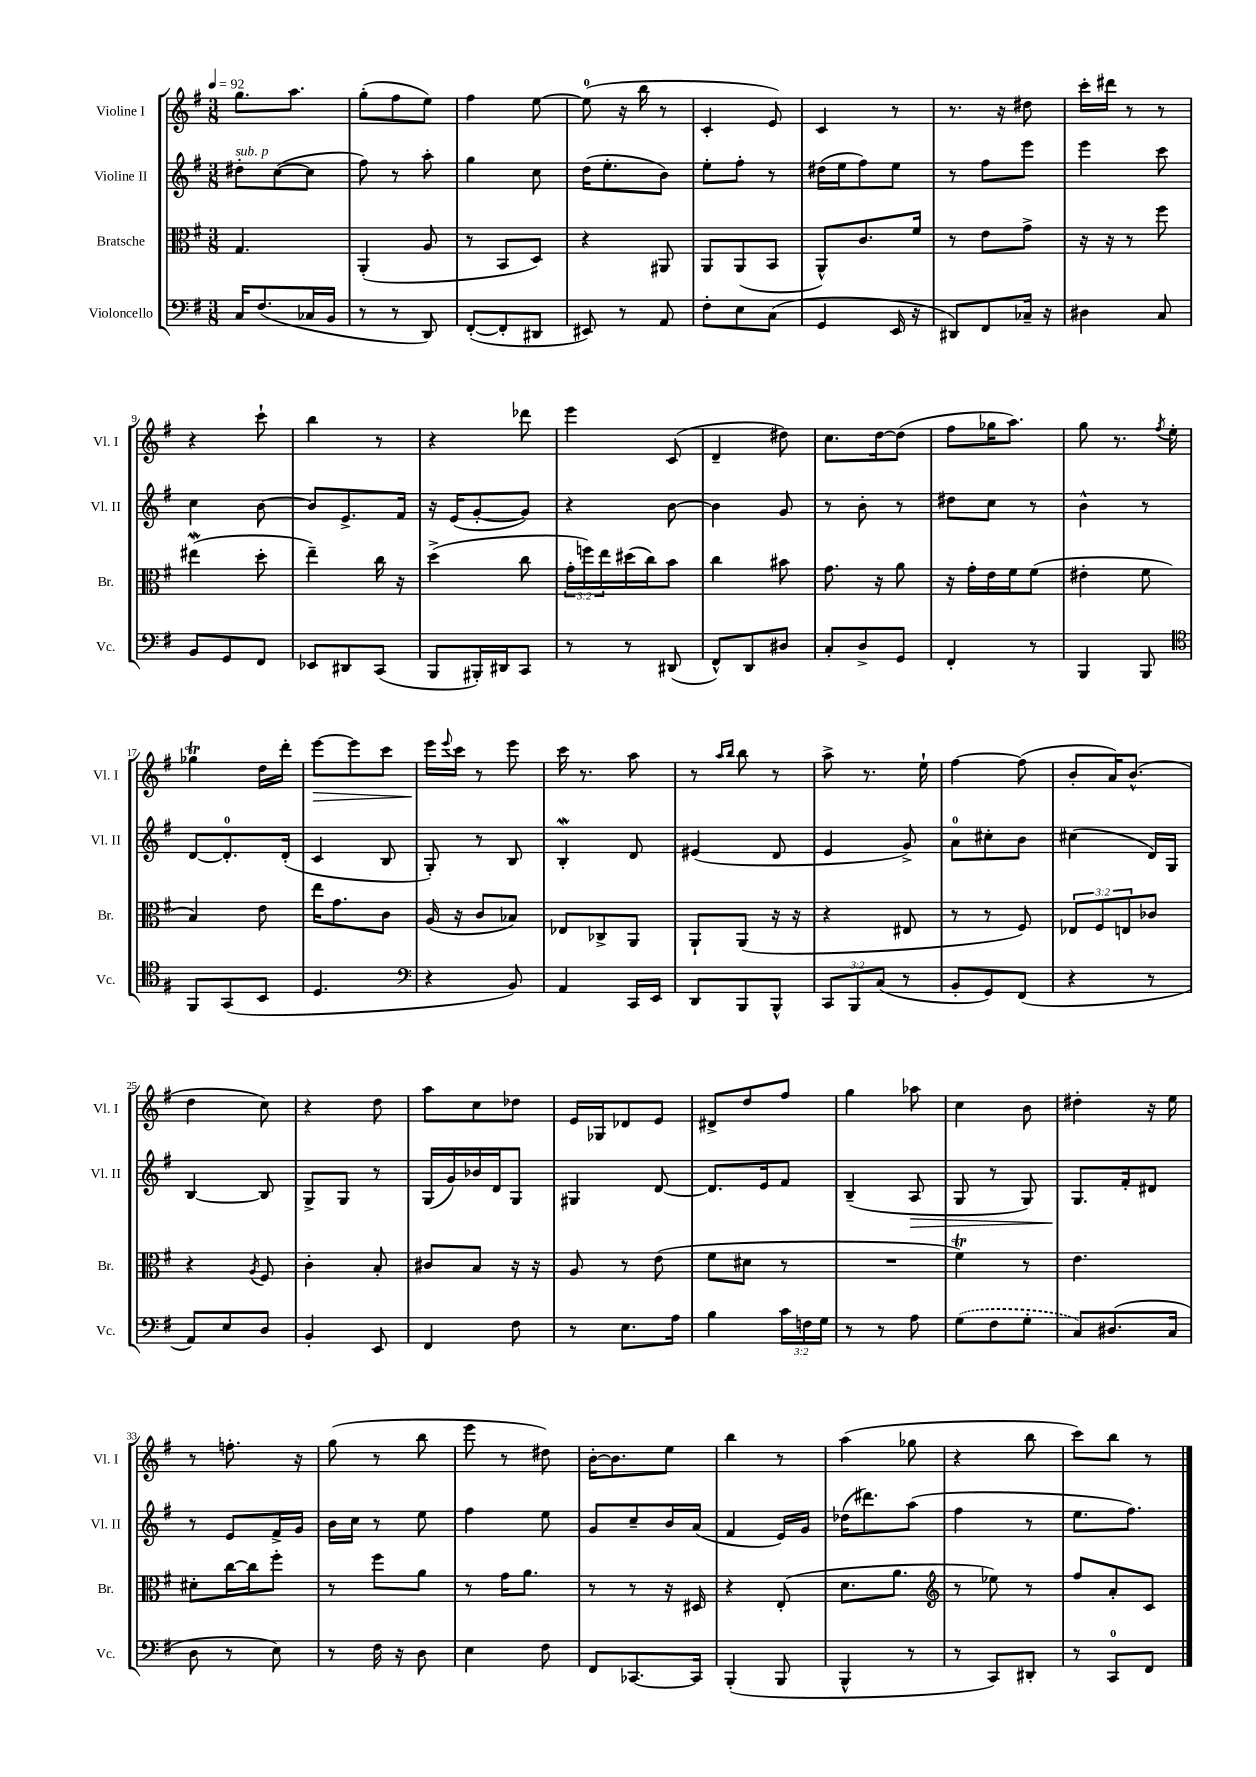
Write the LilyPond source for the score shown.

<<
\new StaffGroup <<
\new Staff = "s0" \with { instrumentName = "Violine I" shortInstrumentName = "Vl. I" } {
    \clef treble \key g \major \numericTimeSignature \time 3/8 \tempo 4 = 92
    g''8. a''8. |
    g''8-.( fis''8 e''8) |
    fis''4 e''8~ |
    e''8-0( r16 b''16 r8 |
    c'4-. e'8) |
    c'4 r8 |
    r8. r16 dis''8 |
    c'''16-. dis'''16 r8 r8 |
    r4 c'''8-! |
    b''4 r8 |
    r4 des'''8 |
    e'''4 c'8( |
    d'4-- dis''8) |
    c''8. d''16~ d''8( |
    fis''8 ges''16 a''8.) |
    g''8 r8. \acciaccatura { fis''8 } e''16-. |
    ges''4\trill d''16 d'''16-. |
    e'''8~\> e'''8 c'''8 |
    e'''16\! \appoggiatura { e'''8 } c'''16 r8 e'''8 |
    c'''16 r8. a''8 |
    r8 \grace { a''16 b''16 } b''8 r8 |
    a''8-> r8. e''16-! |
    fis''4~ fis''8( |
    b'8-. a'16) b'8.-^( |
    d''4 c''8) |
    r4 d''8 |
    a''8 c''8 des''8 |
    e'16 ges16 des'8 e'8 |
    dis'8-> d''8 fis''8 |
    g''4 aes''8 |
    c''4 b'8 |
    dis''4-. r16 e''16 |
    r8 f''8.-. r16 |
    g''8( r8 b''8 |
    e'''8 r8 dis''8) |
    b'16~-. b'8. e''8 |
    b''4 r8 |
    a''4( ges''8 |
    r4 b''8 |
    c'''8) b''8 r8 \bar "|." |
}
\new Staff = "s1" \with { instrumentName = "Violine II" shortInstrumentName = "Vl. II" } {
    \clef treble \key g \major \numericTimeSignature \time 3/8
    dis''8-.^\markup { \italic "sub. p" } c''8~( c''8 |
    fis''8) r8 a''8-. |
    g''4 c''8 |
    d''16( e''8.-. b'8) |
    e''8-. fis''8-. r8 |
    dis''16( e''16 fis''8) e''8 |
    r8 fis''8 e'''8 |
    e'''4 c'''8 |
    c''4 b'8~ |
    b'8 e'8.-> fis'16 |
    r16 e'16( g'8~-. g'8) |
    r4 b'8~ |
    b'4 g'8 |
    r8 b'8-. r8 |
    dis''8 c''8 r8 |
    b'4-^ r8 |
    d'8~ d'8.-0-. d'16-.( |
    c'4 b8 |
    g8-.) r8 b8 |
    b4-.\mordent d'8 |
    eis'4( d'8 |
    e'4 g'8->) |
    a'8-0 cis''8-. b'8 |
    cis''4( d'16) g16 |
    b4~ b8 |
    g8-> g8 r8 |
    g16( g'16) bes'16 d'16 g8 |
    gis4 d'8~ |
    d'8. e'16 fis'8 |
    b4--( a8\> |
    g8 r8 g8) |
    g8.\! fis'16-. dis'8 |
    r8 e'8 fis'16-> g'16 |
    b'16 c''16 r8 e''8 |
    fis''4 e''8 |
    g'8 c''8-- b'16 a'16( |
    fis'4 e'16) g'16 |
    des''16( dis'''8.) a''8( |
    fis''4 r8 |
    e''8. fis''8.) \bar "|." |
}
\new Staff = "s2" \with { instrumentName = "Bratsche" shortInstrumentName = "Br." } {
    \clef alto \key g \major \numericTimeSignature \time 3/8 \override Staff.TupletNumber.text = #tuplet-number::calc-fraction-text
    g4. |
    a,4-.( a8 |
    r8 b,8 d8) |
    r4 ais,8 |
    a,8 a,8( b,8 |
    a,8-^) c'8. fis'16 |
    r8 e'8 g'8-> |
    r16 r16 r8 fis''8 |
    eis''4\mordent( d''8-. |
    e''4--) c''16 r16 |
    d''4->( c''8 |
    \tuplet 3/2 { g'16-. f''16) e''16 } dis''16( c''16) b'8 |
    c''4 bis'8 |
    g'8. r16 a'8 |
    r16 g'16-. e'16 fis'16 fis'8( |
    eis'4-. fis'8 |
    b4) e'8 |
    e''16 g'8. c'8 |
    a16( r16 c'8 bes8) |
    ees8 ces8-> a,8 |
    a,8-! a,8( r16 r16 |
    r4 eis8 |
    r8 r8 fis8) |
    \tuplet 3/2 { ees8 fis8 e8 } ces'8 |
    r4 \acciaccatura { a8 } fis8 |
    c'4-. b8-. |
    cis'8 b8 r16 r16 |
    a8 r8 e'8( |
    fis'8 dis'8 r8 |
    R4. |
    fis'4\trill) r8 |
    e'4. |
    dis'8-. c''16~ c''16 fis''8-. |
    r8 fis''8 a'8 |
    r8 g'16 a'8. |
    r8 r8 r16 dis16 |
    r4 e8-.( |
    d'8. a'8. |
    \clef treble r8 ees''8) r8 |
    fis''8 a'8-. c'8 \bar "|." |
}
\new Staff = "s3" \with { instrumentName = "Violoncello" shortInstrumentName = "Vc." } {
    \clef bass \key g \major \numericTimeSignature \time 3/8 \override Staff.TupletNumber.text = #tuplet-number::calc-fraction-text
    c16 fis8.( ces16 b,16 |
    r8 r8 d,8) |
    fis,8~-.( fis,8-. dis,8 |
    eis,8) r8 a,8 |
    fis8-. e8 c8( |
    g,4 e,16 r16 |
    dis,8) fis,8 ces16-- r16 |
    dis4 c8 |
    b,8 g,8 fis,8 |
    ees,8 dis,8 c,8( |
    b,,8 bis,,16-.) dis,16 c,8 |
    r8 r8 dis,8( |
    fis,8-^) d,8 dis8 |
    c8-. d8-> g,8 |
    fis,4-. r8 |
    b,,4 b,,8 |
    \clef tenor fis,8 g,8( b,8 |
    d4. |
    \clef bass r4 b,8) |
    a,4 c,16 e,16 |
    d,8 b,,8 b,,8-^ |
    \tuplet 3/2 { c,8 b,,8 c8( } r8 |
    b,8-. g,8) fis,8( |
    r4 r8 |
    a,8) e8 d8 |
    b,4-. e,8 |
    fis,4 fis8 |
    r8 e8. a16 |
    b4 \tuplet 3/2 { c'16 f16 g16 } |
    r8 r8 a8 |
    \once \slurDashed g8( fis8 g8-. |
    c8) dis8.( c16 |
    d8 r8 e8) |
    r8 fis16 r16 d8 |
    e4 fis8 |
    fis,8 ces,8.~ ces,16 |
    b,,4-.( b,,8 |
    b,,4-^ r8 |
    r8 c,8) dis,8-. |
    r8 c,8-0 fis,8 \bar "|." |
}
>>
>>
